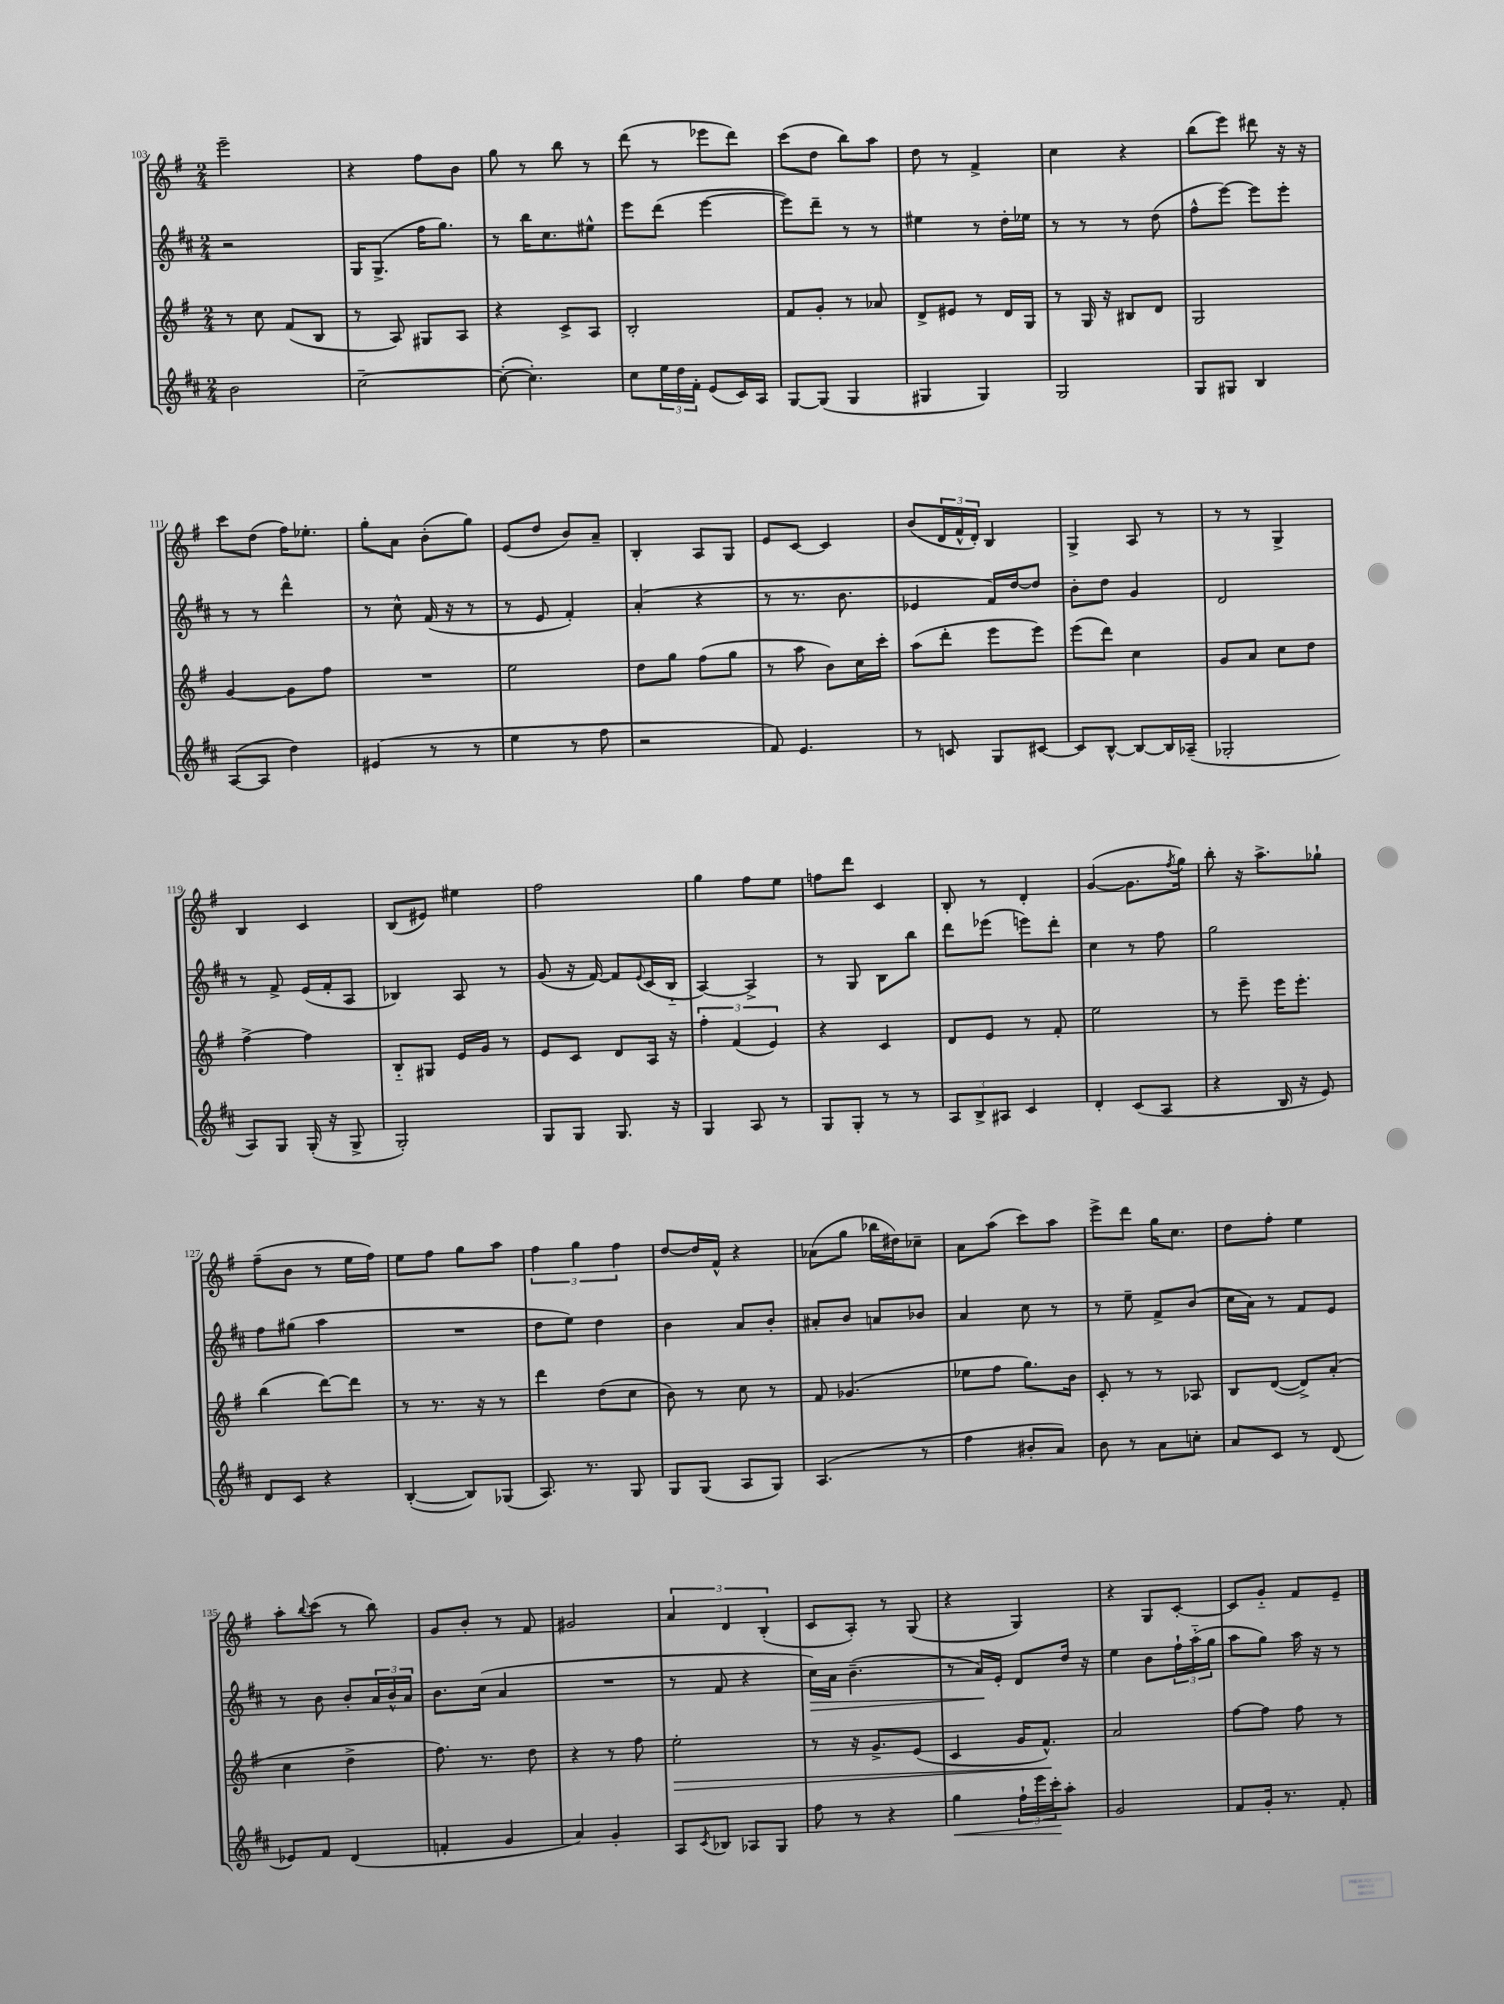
<<
\new StaffGroup <<
\new Staff = "s0" {
    \clef treble \key g \major \numericTimeSignature \time 2/4
    e'''2-- |
    r4 fis''8 b'8 |
    g''8 r8 b''8 r8 |
    d'''8( r8 ees'''8 d'''8) |
    c'''8( d''8 b''8) a''8 |
    d''8 r8 fis'4-> |
    c''4 r4 |
    b''8( e'''8) dis'''8 r16 r16 |
    c'''8 d''8( fis''16) ees''8.-. |
    g''8-. a'8 b'8-.( g''8) |
    e'8( d''8 b'8) a'8-- |
    b4-. a8 g8 |
    e'8 c'8~ c'4 |
    b'8( \tuplet 3/2 { d'16 fis'16-^ d'16-.) } b4 |
    g4-> a8 r8 |
    r8 r8 g4-> |
    b4 c'4 |
    b8( eis'8) eis''4 |
    fis''2 |
    g''4 fis''8 e''8 |
    f''8 d'''8 c'4 |
    b8-. r8 d'4-. |
    g'4~( g'8. \acciaccatura { fis''8 } g''16) |
    b''8-. r16 a''8.-> ges''8-! |
    fis''8--( b'8 r8 e''16 fis''16) |
    e''8 fis''8 g''8 a''8 |
    \tuplet 3/2 { fis''4 g''4 fis''4 } |
    d''8~ d''16 fis'16-^ r4 |
    aes'8( g''8 bes''16 dis''16) ces''8-- |
    a'8 a''8( c'''8) a''8 |
    e'''8-> d'''8 g''16 c''8. |
    d''8 fis''8-. e''4 |
    a''8-. \appoggiatura { b''8 } c'''8( r8 b''8) |
    g'8 b'8-. r8 fis'8 |
    gis'2 |
    \tuplet 3/2 { a'4 d'4 b4-.( } |
    c'8 a8-.) r8 g8( |
    r4 g4) |
    r4 g8 c'8~-. |
    c'8 g'8-_ fis'8 e'8-- \bar "|." |
}
\new Staff = "s1" {
    \clef treble \key d \major \numericTimeSignature \time 2/4
    r2 |
    g16 g8.->( fis''16 g''8.) |
    r8 b''16 cis''8. eis''8-^ |
    e'''8 d'''8( e'''4~ |
    e'''8) d'''8-- r8 r8 |
    eis''4 r8 d''16-. ees''16 |
    r8 r8 r8 d''8( |
    fis''8-^ e'''8~) e'''8 e'''8-. |
    r8 r8 d'''4-^ |
    r8 cis''8-^ fis'16( r16 r8 |
    r8 e'8 fis'4-.) |
    a'4-.( r4 |
    r8 r8. b'8. |
    ees'4 fis'16) d''16~ d''8 |
    b'8-. d''8 g'4 |
    d'2 |
    r8 fis'8-> e'16( fis'16-. a8 |
    bes4) a8 r8 |
    g'8( r16 fis'16~) fis'8 \appoggiatura { e'8 } cis'16( b16-_ |
    a4~) a4-> |
    r8 g8 b8 b''8 |
    d'''8 ees'''8( e'''8) d'''8-. |
    cis''4 r8 fis''8 |
    g''2 |
    fis''8 gis''8( a''4 |
    R2 |
    d''8 e''8) d''4 |
    b'4 a'8 b'8-. |
    ais'8-. b'8 a'8 bes'8 |
    a'4 cis''8 r8 |
    r8 e''8-- fis'8-> b'8( |
    cis''16 a'16) r8 fis'8 e'8 |
    r8 b'8 b'8-. \tuplet 3/2 { a'16 b'16-^ a'16 } |
    b'8. cis''16( a'4 |
    R2 |
    r8 fis'8 r4 |
    cis''16\>) a'16 b'4.--( |
    r8 a'16\!) e'16-. d'8 d''16 r16 |
    e''4 b'8 \tuplet 3/2 { fis''16-! a''16-_( g''16 } |
    a''8 g''8) a''16 r16 r8 \bar "|." |
}
\new Staff = "s2" {
    \clef treble \key g \major \numericTimeSignature \time 2/4
    r8 c''8 fis'8( b8 |
    r8 a8) gis8 a8 |
    r4 c'8-> a8 |
    b2-. |
    fis'8 g'8-. r8 aes'8 |
    d'8-> eis'8 r8 d'16 g16 |
    r8 g16 r16 bis8 d'8 |
    g2 |
    g'4~ g'8 fis''8 |
    R2 |
    e''2 |
    d''8 g''8 fis''8( g''8 |
    r8 a''8 b'8) c''16 c'''16-. |
    a''8( d'''8-. e'''8 e'''8) |
    e'''8( d'''8) c''4 |
    g'8 a'8 c''8 d''8 |
    fis''4~-> fis''4 |
    b8-_ gis8 e'16 g'16 r8 |
    e'8 c'8 d'8 a16 r16 |
    \tuplet 3/2 { fis''4-. fis'4( e'4) } |
    r4 c'4 |
    d'8 e'8 r8 fis'8-. |
    e''2 |
    r8 e'''8-- e'''16 e'''8.-. |
    b''4( d'''8~) d'''8 |
    r8 r8. r16 r8 |
    d'''4 d''8( c''8 |
    b'8) r8 c''8 r8 |
    fis'8 ges'4.( |
    ees''8 fis''8 g''8.) b'16 |
    c'8-. r8 r8 aes8 |
    b8 d'8~( d'8->) a'8-.( |
    c''4 d''4-> |
    fis''8.) r8. d''8 |
    r4 r8 fis''8 |
    e''2-.\> |
    r8 r16 g'8.-> e'8( |
    c'4 g'16 fis'8.-^\!) |
    a'2 |
    fis''8~ fis''8 fis''8 r8 \bar "|." |
}
\new Staff = "s3" {
    \clef treble \key d \major \numericTimeSignature \time 2/4
    b'2 |
    cis''2~-- |
    cis''8~-.( cis''4.-.) |
    cis''8 \tuplet 3/2 { e''16 d''16 fis'16-. } e'8( cis'16) a16 |
    g8~ g8( g4 |
    gis4 gis4) |
    g2 |
    g8 gis8 b4 |
    a8~( a8 d''4) |
    eis'4( r8 r8 |
    e''4 r8 fis''8 |
    r2 |
    fis'8) e'4. |
    r8 c'8 g8 cis'8~ |
    cis'8 b8~-^ b8~ b16 aes16--( |
    ges2-. |
    a8) g8 g16-.( r16 g8-> |
    g2-.) |
    g8 g8 g8. r16 |
    g4 a8 r8 |
    g8 g8-. r8 r8 |
    \tuplet 3/2 { a8 b8-> ais8 } cis'4 |
    d'4-. cis'8( a8 |
    r4 b16 r16 e'8) |
    d'8 cis'8 r4 |
    b4~-.( b8) ges8( |
    a8.) r8. g8 |
    g8 g8( a8 g8) |
    a4.( r8 |
    fis''4 bis'8-. a'8) |
    b'8 r8 a'8 c''8-. |
    a'8 cis'8 r8 d'8( |
    ees'8) fis'8 d'4( |
    f'4-. g'4 |
    a'4) g'4-. |
    a8 \acciaccatura { cis'8 } bes8 aes8 g8 |
    fis''8 r8 r4 |
    g''4\< \tuplet 3/2 { fis''16-! e'''16 cis'''16-.\! } a''8-. |
    g'2 |
    fis'8 g'16-. r8. fis'8-. \bar "|." |
}
>>
>>
\layout { \context { \Score currentBarNumber = #103 } }
